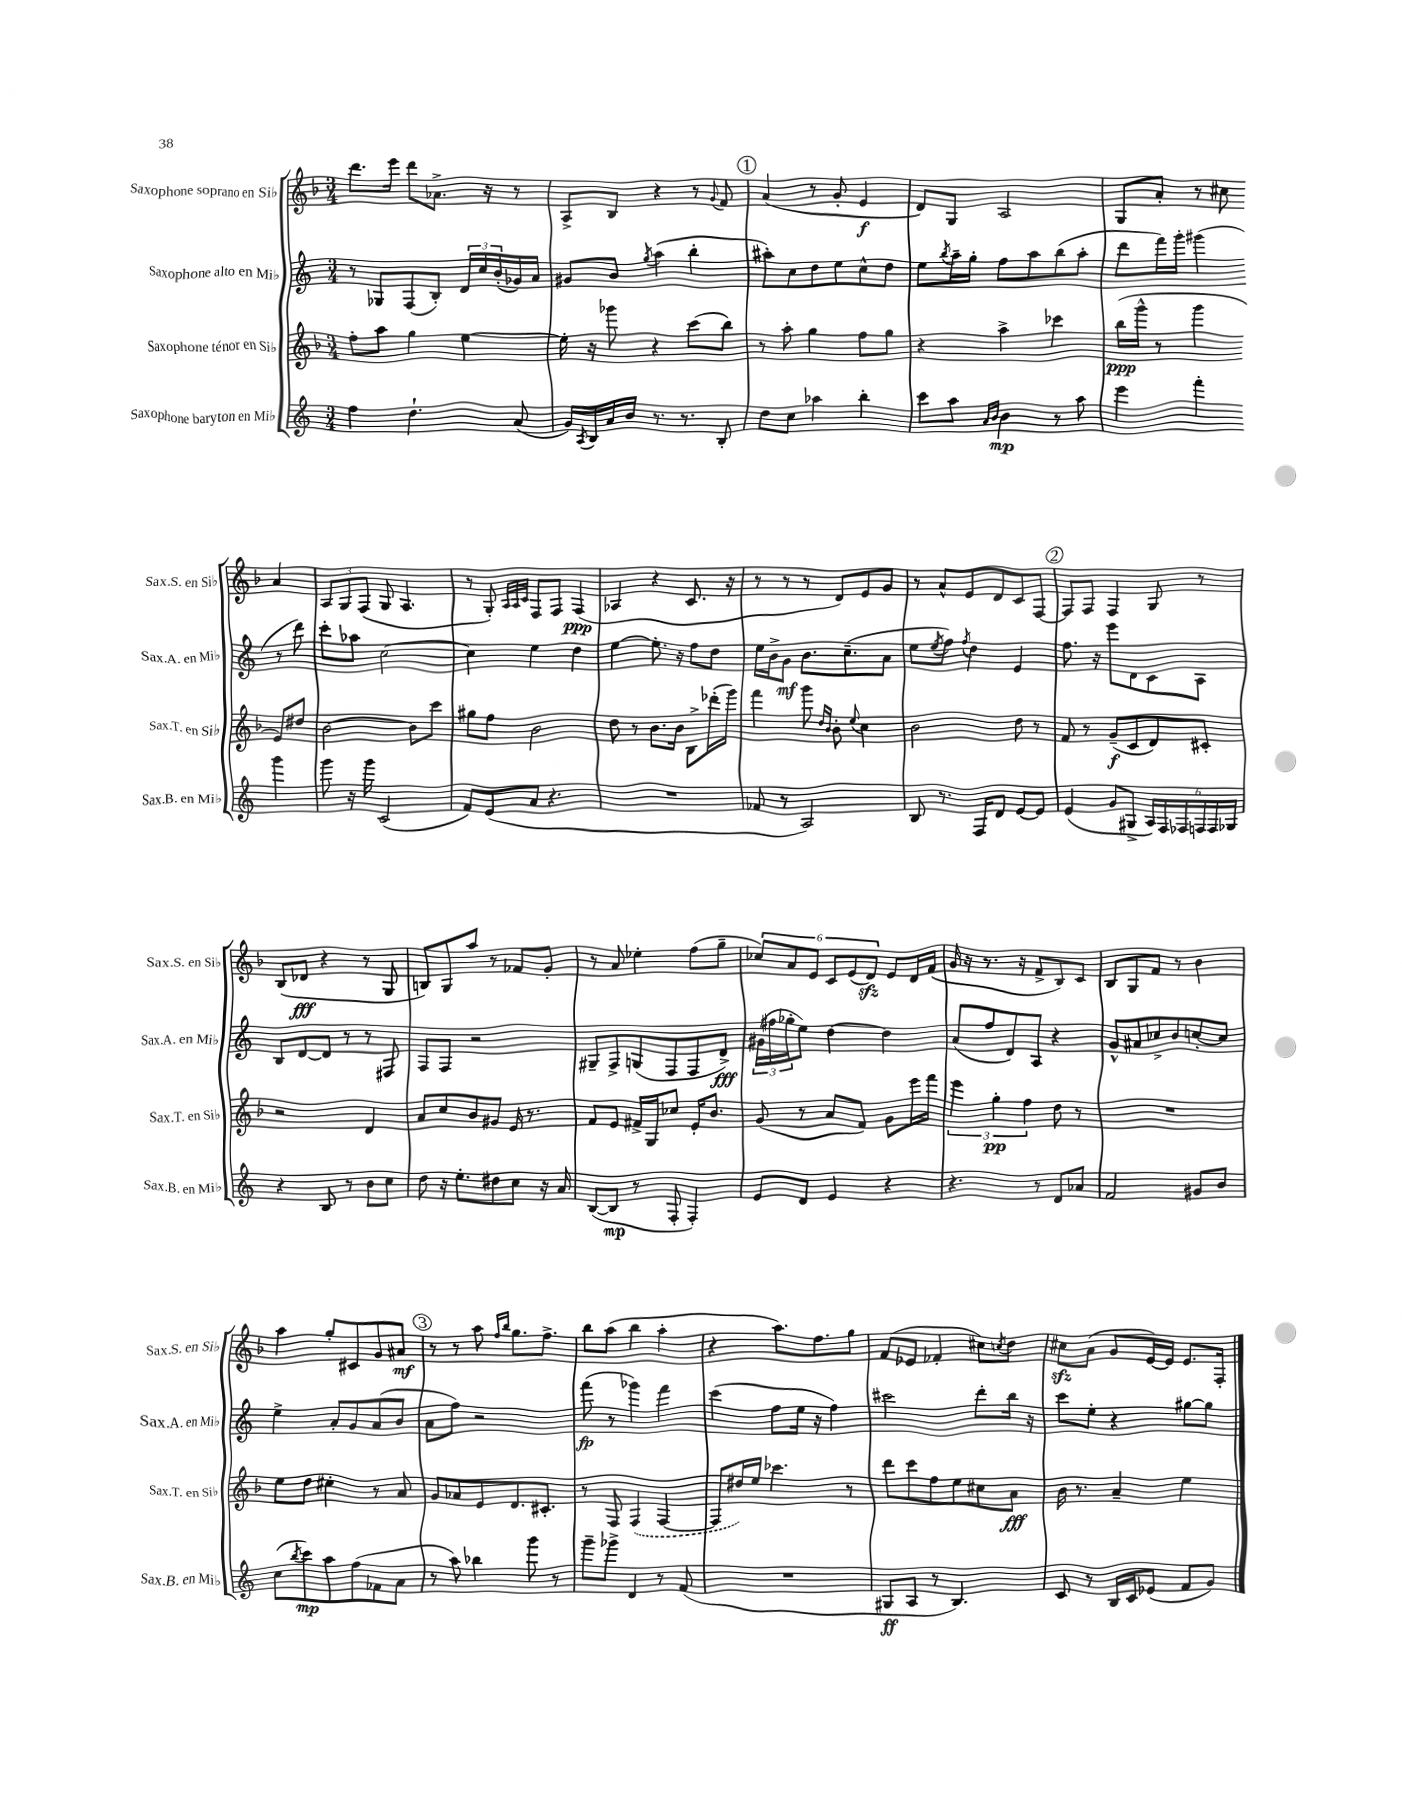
<<
\new StaffGroup <<
\new Staff = "s0" \with { instrumentName = "Saxophone soprano en Sib" shortInstrumentName = "Sax.S. en Sib" } {
    \clef treble \key f \major \numericTimeSignature \time 3/4
    d'''8. e'''16 d'''8 aes'8.-> r16 r8 |
    a8-> bes8 r4 r8 \appoggiatura { g'8 } f'8 |
    \mark \markup { \circle "1" } a'4( r8 g'8-. e'4\f |
    d'8) g8 a2 |
    g8 a'8-. r8 cis''8 a'4 |
    \tuplet 3/2 { a8 g8 f8( } g8 a4. |
    r8 g8-.) \grace { a32 a32 c'32 } f8 f8 f4\ppp( |
    aes4 r4 c'8. r16 |
    r8 r8 r8 d'8) e'8 g'8 |
    r8 a'8-^ e'8 d'8 c'8 f8~ |
    \mark \markup { \circle "2" } f8 f8 f4 g8 r8 |
    bes8( des'8\fff r4 r8 g8 |
    b8) g8 a''8 r8 fes'8 g'8-. |
    r8 a'8 ees''4-. f''8( g''8-- |
    \tuplet 6/4 { ces''8) a'8 e'8 c'8 e'8( d'8\sfz) } e'8 d'16 f'16( |
    g'16 r16 r8. r16 f'8-> bes8) c'8 |
    bes8 g8 f'8 r8 bes'4 |
    a''4 g''8-. cis'8 g'8 ais'8\mf |
    \mark \markup { \circle "3" } r8 r8 a''8 \grace { f''16 bes''16 } g''8. f''8.-> |
    bes''8 a''8( bes''4 a''4-. |
    r4 a''8.) f''8. g''8 |
    f'8( ees'8 fes'4-. cis''8) \acciaccatura { c''8 } d''8 |
    cis''8\sfz a'8( g'8 e'16~) e'16 e'8. f16-. \bar "|." |
}
\new Staff = "s1" \with { instrumentName = "Saxophone alto en Mib" shortInstrumentName = "Sax.A. en Mib" } {
    \clef treble \key c \major \numericTimeSignature \time 3/4
    r8 ges8 f8( b8-.) \tuplet 3/2 { d'16 c''16 b'16-.( } ges'16) a'16 |
    gis'8 b'8 \acciaccatura { g''8 } a''4( b''4-. |
    \mark \markup { \circle "1" } ais''8-.) c''8 d''8 e''8 c''8-^ d''8 |
    e''8 \acciaccatura { b''8 } a''16-- g''16-. f''8 a''8 b''8( a''8-. |
    d'''8 f'''16) g'''16-. gis'''4( r8 d'''8) |
    c'''8-. aes''8 c''2~ |
    c''4 e''4 d''4 |
    e''4~ e''8.-. r16 f''8 d''8 |
    e''16 b'16-> g'8\mf b'8. c''8.--( a'8 |
    e''8 \acciaccatura { e''8 } f''8) \acciaccatura { f''8 } d''4 e'4 |
    \mark \markup { \circle "2" } f''8. r16 e'''8 d'8 c'8 a8 |
    b8 d'8~ d'8 r8 r8 fis8 |
    f8 f8 r2 |
    gis8-- f8-> g8( f8 f8 d'8->\fff) |
    \tuplet 3/2 { gis'16( fis''16 ges''16-. } e''8) d''4~ d''4 |
    a'8( f''8 d'8) a8 r4 |
    g'8-^ ais'8 ces''8-> b'8 c''8~-. c''8 |
    e''4-> a'8-. g'8 a'8( b'8 |
    \mark \markup { \circle "3" } a'8 f''8) r2 |
    f'''8\fp( r8 ges'''4) f'''4 |
    c'''4( f''8 e''16 r16 f''4) |
    cis'''2 d'''8-. b''16 r16 |
    c'''8 e''8-. r4 gis''8~ gis''8 \bar "|." |
}
\new Staff = "s2" \with { instrumentName = "Saxophone ténor en Sib" shortInstrumentName = "Sax.T. en Sib" } {
    \clef treble \key f \major \numericTimeSignature \time 3/4
    f''8-. a''8 g''4 e''4~ |
    e''16-. r16 ges'''8 r4 c'''8( bes''8) |
    \mark \markup { \circle "1" } r8 a''8-. g''4 f''8 g''8 |
    r4 a''4-> ces'''4 |
    bes''16\ppp( g'''16-^ r8 g'''4 e'8) dis''8 |
    bes'2~ bes'8 c'''8 |
    gis''8 f''8 bes'2 |
    d''8 r8 bes'8. bes'16 bes8-> des'''16-.( g'''16) |
    f'''4 g'''8 \grace { d''16 bes'16 } bes'8-. \appoggiatura { e''8 } c''4 |
    bes'2 d''8 r8 |
    \mark \markup { \circle "2" } f'8 r8 g'8--\f( c'8 d'8) cis'8-. |
    r2 d'4 |
    a'8 c''8 bes'8 gis'8 e'16 r8. |
    f'8 e'8 fis'16-> g16 ces''8 e'16-. bes'8. |
    g'8( r8 a'8 f'8) g'8 e'''16 f'''16 |
    \tuplet 3/2 { e'''4 g''4-.\pp f''4 } d''8 r8 |
    R2. |
    e''8 d''8 cis''4-. r8 a'8 |
    \mark \markup { \circle "3" } g'8 aes'8 e'8 d'8. cis'8.-. |
    r8 f8 \once \slurDashed f4( f4~ |
    f8 dis''16) e''16 ces'''4. r8 |
    d'''8 c'''8 f''8 e''8 cis''8 a'8\fff |
    bes'16 r8. a'4-- e''4 \bar "|." |
}
\new Staff = "s3" \with { instrumentName = "Saxophone baryton en Mib" shortInstrumentName = "Sax.B. en Mib" } {
    \clef treble \key c \major \numericTimeSignature \time 3/4
    f''4 d''4.-! a'8( |
    g'16) \acciaccatura { a8 } b16 a'16 b'16 r8. r8. b8-. |
    \mark \markup { \circle "1" } d''8 c''8 aes''4 b''4-. |
    c'''8 a''8 \grace { a'16 b'16 } b'4\mp r8 a''8 |
    e'''4 f'''4-. g'''4 |
    g'''8 r16 g'''16 c'2( |
    f'8) e'8( a'8 r4. |
    R2. |
    fes'8 r8 a2) |
    b8 r8. f16 d'8 e'8~ e'8 |
    \mark \markup { \circle "2" } e'4( g'8 gis8-> \tuplet 6/4 { a16) f16 fes16 f16 f16 ges16 } |
    r4 b8 r8 b'8 c''8 |
    d''8 r16 e''8.-. dis''8 c''8 r16 a'16 |
    b8~( b8\mp r8 f8-. f4-.) |
    e'8 d'8 e'4 r4 |
    r4. r8 d'8 aes'8 |
    f'2 gis'8 b'8 |
    c''8( \acciaccatura { b''8 } c'''8\mp) a''8 f''8( fes'8 a'8 |
    \mark \markup { \circle "3" } r8 a''8) bes''4 g'''8 r8 |
    g'''8-- ges'''8-> d'4 r8 f'8( |
    R2. |
    gis8\ff a8 r8 b4.) |
    c'8 r8 b16 c'16 ees'8( f'8 g'8) \bar "|." |
}
>>
>>
\layout { \context { \Score \remove "Bar_number_engraver" } }
